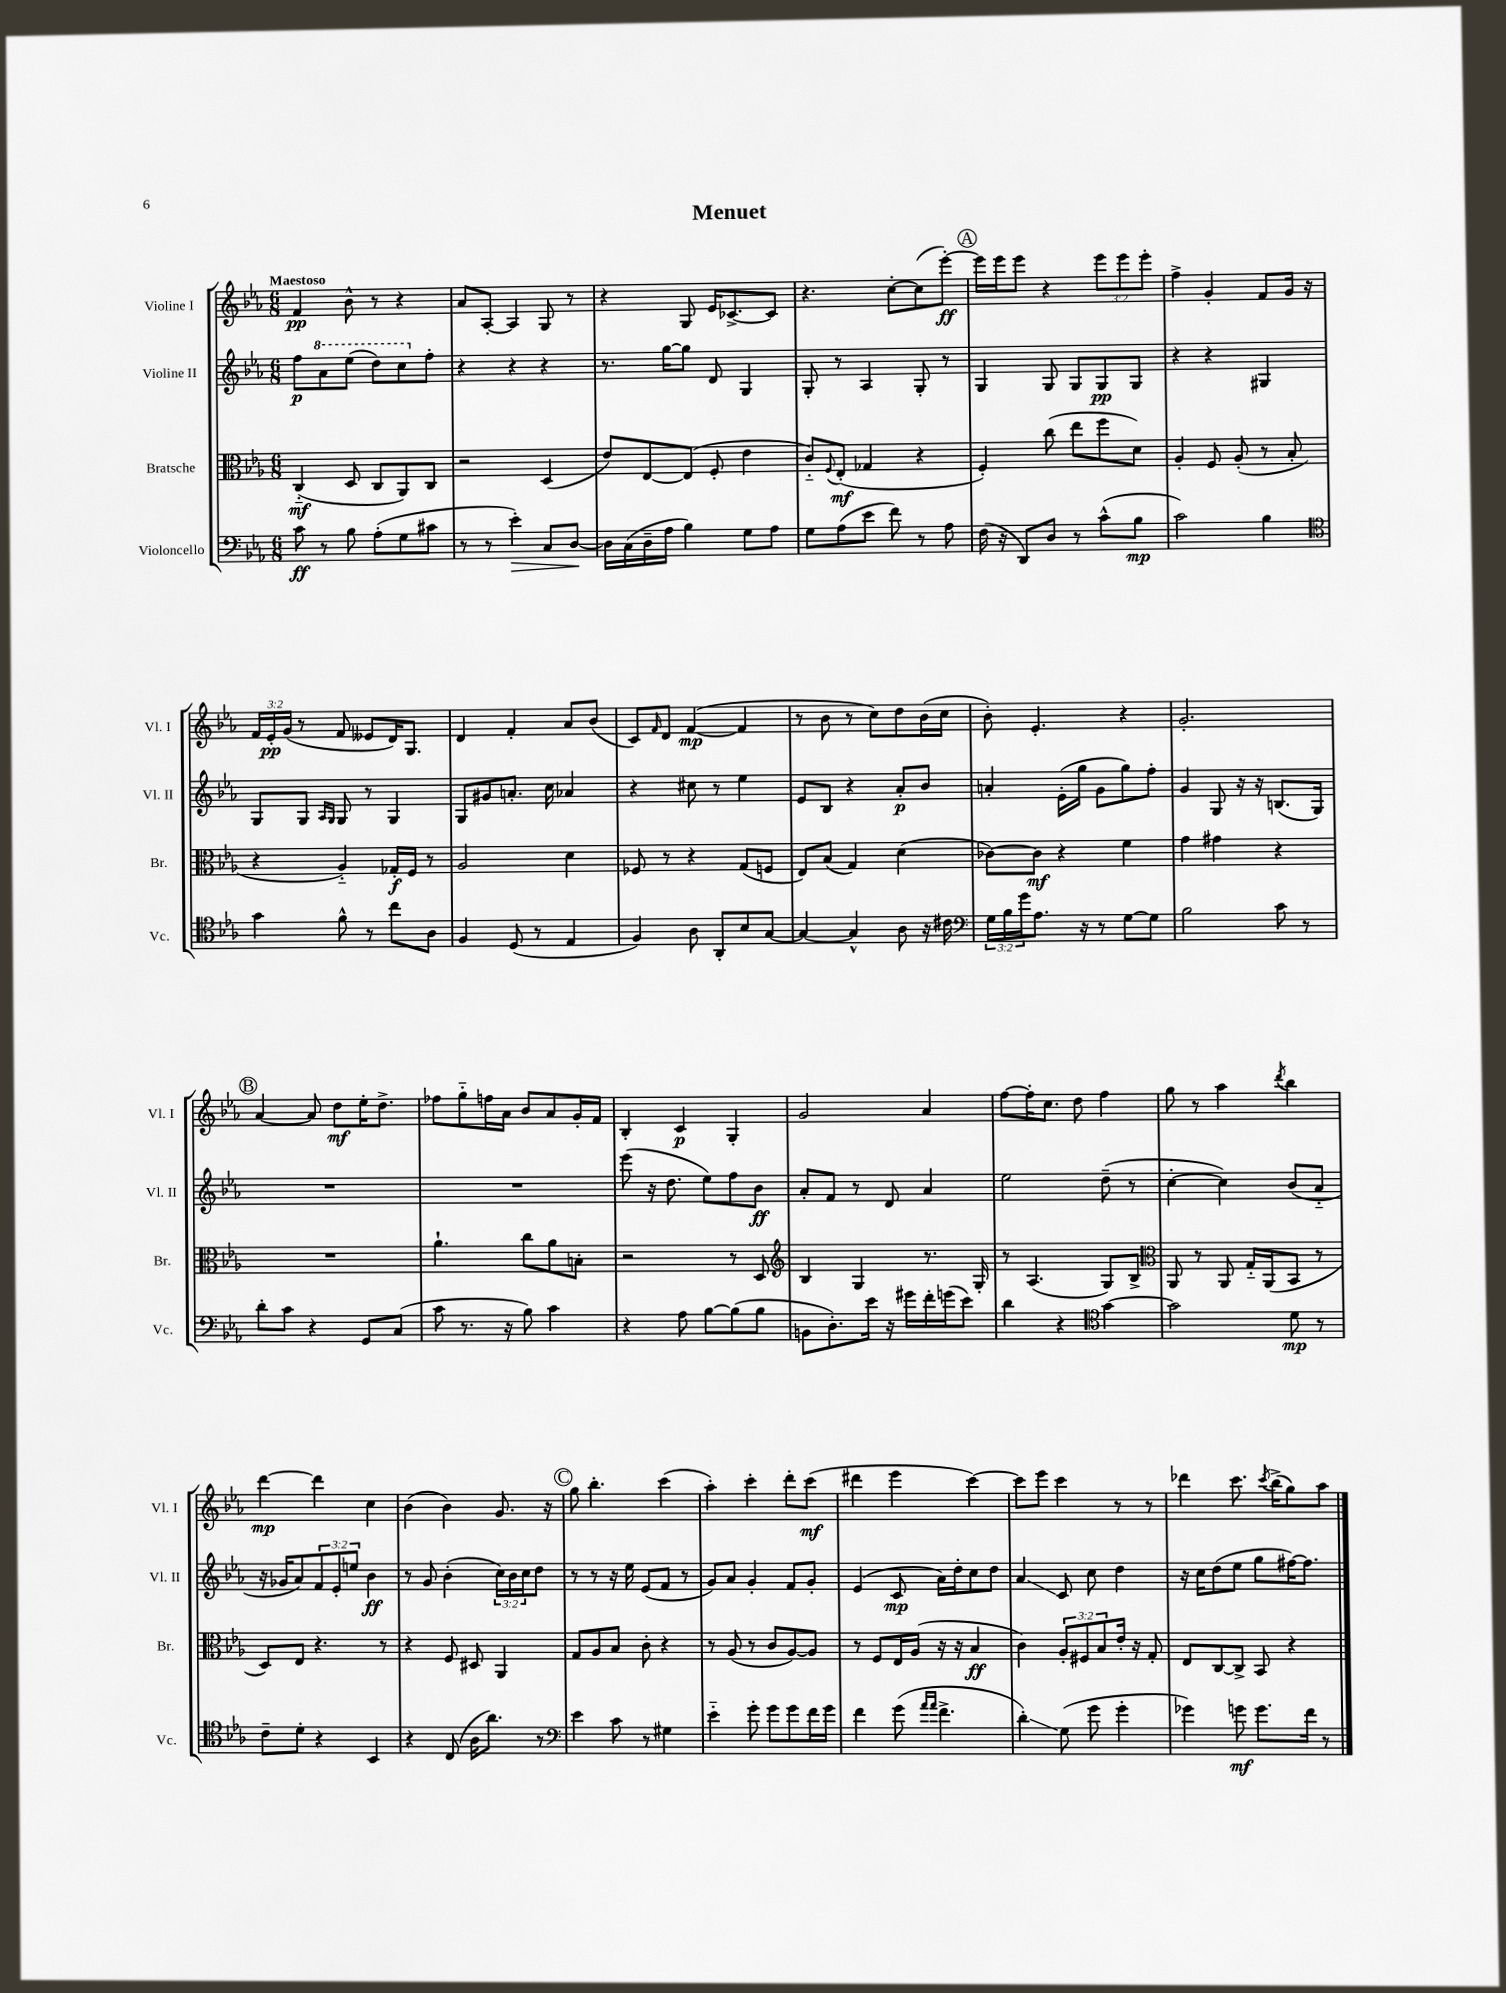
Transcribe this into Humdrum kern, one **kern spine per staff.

**kern	**kern	**kern	**kern
*staff4	*staff3	*staff2	*staff1
*clefF4	*clefC3	*clefG2	*clefG2
*k[b-e-a-]	*k[b-e-a-]	*k[b-e-a-]	*k[b-e-a-]
*M6/8	*M6/8	*M6/8	*M6/8
8c	(4C'~	8ff	4f
8r	.	8aa-	.
8B-	8D	(8eee-	8b-^^
(8A-'	8C	8ddd)	8r
8G	8AA-)	8ccc	4r
8c#	8C	8ff'	.
=	=	=	=
8r	2r	4r	8a-
8r	.	.	[8A-'
4e-')	.	4r	4A-]
8C	(4D	4r	8G
[8D	.	.	8r
=	=	=	=
16D]	8e-)	8.r	4r
(16C	.	.	.
16D~	[8E-	.	.
16A-	.	[16gg	.
4B-)	(8E-]	8gg]	8G
.	8F'	8d	16e-
.	.	.	[8.c-^
8G	4e-	4G	.
8A-	.	.	8c-]
=	=	=	=
8G	8c'~)	8G'	4.r
.	8qqF	.	.
(8A-	(8E-'	8r	.
8e-	4G-	4A-	.
8f)	.	.	[8cc'
8r	4r	8G'	(8cc]
8A-	.	8r	[8eee-')
=	=	=	=
(16F	4F')	4G	16eee-]
16r	.	.	16eee-
8DD)	.	.	8eee-
8D	(8cc	8G	4r
8r	8ee-	8G	.
(8c^^	8ff	8G	12eee-
.	.	.	12eee-
8B-	8d)	8G	.
.	.	.	12eee-'
=	=	=	=
2c)	4A-'	4r	4ff^
.	8F	4r	4g'
.	(8A-'	.	.
4B-	8r	4G#	8f
.	8B-'	.	16g
.	.	.	16r
=	=	=	=
*clefC4	*	*	*
4g	4r	8G	24f
.	.	.	24e-'
.	.	.	(24g
.	.	8G	8r
.	.	16qqA-	.
.	.	16qqG	.
8f^^	4A-'~)	8G	8f
8r	.	8r	8e--
8cc	16G-'	4G	16d)
.	16F	.	8.G
8A-	8r	.	.
=	=	=	=
4F	2A-	8G	4d
.	.	8g#	.
(8D	.	8.a'	4f'
8r	.	.	.
.	.	16cc	.
4E-	4d	4a-	8a-
.	.	.	(8b-
=	=	=	=
4F)	8F-	4r	8c)
.	.	.	16qqf
.	8r	.	8d
8A-	4r	8cc#	([4f
8AA-'	.	8r	.
8B-	(8G	4ee-	4f]
[8G	8F	.	.
=	=	=	=
4G_	8E-)	8e-	8r
.	(8B-	8B-	8b-
4G^^]	4G)	4r	8r
.	.	.	8cc)
8A-	(4d	8a-'	8dd
16r	.	8b-	(16b-
16c#	.	.	16cc
=	=	=	=
*clefF4	*	*	*
24G	[8c-)	4a'	8b-')
24B-	.	.	.
24g	.	.	.
8.A-	8c-]	.	4.e-'
.	4r	(16e-'	.
16r	.	16gg	.
8r	.	8g	.
[8G	4f	8gg)	4r
8G]	.	8ff'	.
=	=	=	=
2B-	4g	4g	2.g'
.	4g#	8G	.
.	.	16r	.
.	.	16r	.
8c	4r	(8.B	.
8r	.	.	.
.	.	16G)	.
=	=	=	=
8d'	2.r	2.r	[4a-
8c	.	.	.
4r	.	.	8a-]
.	.	.	8dd
8GG	.	.	16ee-'
.	.	.	8.dd^
(8C	.	.	.
=	=	=	=
8c	4.a-`	2.r	8ff-
8.r	.	.	8gg'~
.	.	.	16ff
16r	.	.	16a-
8B-)	8cc	.	8b-
4c	8a-	.	8a-
.	8B'	.	16g'
.	.	.	16f
=	=	=	=
4r	2r	(8eee-	4B-'
.	.	16r	.
.	.	8.dd	.
8A-	.	.	4c
[8B-	.	8ee-)	.
(8B-]	8r	8ff	4G'
8B-	8D	8b-	.
=	=	=	=
*	*clefG2	*	*
8BB	4B-	8a-'	2g
8.D')	.	8f	.
.	4G	8r	.
16e-	.	.	.
16r	.	8d	.
16g#	.	.	.
16f'	8.r	4a-	4a-
(16g	.	.	.
8e-)	.	.	.
.	16G'	.	.
=	=	=	=
4d	8r	2ee-	[8ff
.	(4.A-	.	16ff']
.	.	.	8.cc
4r	.	.	.
.	.	.	8dd
*clefC4	*	*	*
[4g	8G)	(8dd~	4ff
.	8B-^	8r	.
=	=	=	=
*	*clefC3	*	*
2g]	8AA-	[4cc'	8gg
.	8r	.	8r
.	8AA-	4cc])	4aa-
.	16G'~	.	.
.	(16AA-	.	.
.	.	.	8qddd
8d	8BB-	(8b-	4bb-
8r	8r	8a-'~	.
=	=	=	=
8c~	8D)	16r	[4ddd
.	.	16g-	.
8d'	8E-	8a-)	.
4r	4.r	12f	4ddd]
.	.	12e-'	.
.	.	12ee	.
4BB-	.	4b-	4cc
.	8r	.	.
=	=	=	=
4r	4r	8r	(4b-
.	.	8g	.
(8C	8F	(4b-'	4b-)
16A-	8D#	.	.
8.a-)	.	.	.
.	4AA-	24cc)	8.g
.	.	24b-	.
.	.	24cc	.
8r	.	8dd	.
.	.	.	16r
=	=	=	=
*clefF4	*	*	*
4e-	8G	8r	8gg
.	8A-	8r	4.bb-'
8c	8B-	16r	.
.	.	16ee-	.
8r	8c'	(8e-	.
4G#	4r	8f	(4ccc
.	.	8r	.
=	=	=	=
4e-'~	8r	8g)	4aa-')
.	(8A-	8a-	.
8g'	8r	4g'	4ccc'
8g	8c	.	.
8g	[8A-)	8f	8ddd'
16f	8A-]	8g'	(8ccc
16g	.	.	.
=	=	=	=
4f	8r	(4e-	4ddd#
.	8F	.	.
(8g	16E-	8c	4eee-
.	(16A-	.	.
16qqa-	.	.	.
16qqa-	.	.	.
4.f^	16r	16a-)	.
.	16r	16dd'	.
.	4B-	8cc	[4ccc)
.	.	8dd	.
=	=	=	=
4d')	4c)	4a-	8ccc]
.	.	.	8eee-
(8G	12A-'	8c	4ccc
.	12F#	.	.
8g	.	8cc	.
.	12B-	.	.
4g'	16e-'	4dd	8r
.	16r	.	.
.	8G'	.	8r
=	=	=	=
4g-)	8E-	16r	4ddd-
.	.	16cc	.
.	[8C	(8dd	.
8g	8C^]	8ee-	8.ccc
8.g	8BB-	8gg	.
.	.	.	8qccc
.	.	.	(16bb-^
.	4r	[16ff#)	8gg)
16f	.	8.ff#]	.
8r	.	.	8aa-
==	==	==	==
*-	*-	*-	*-
